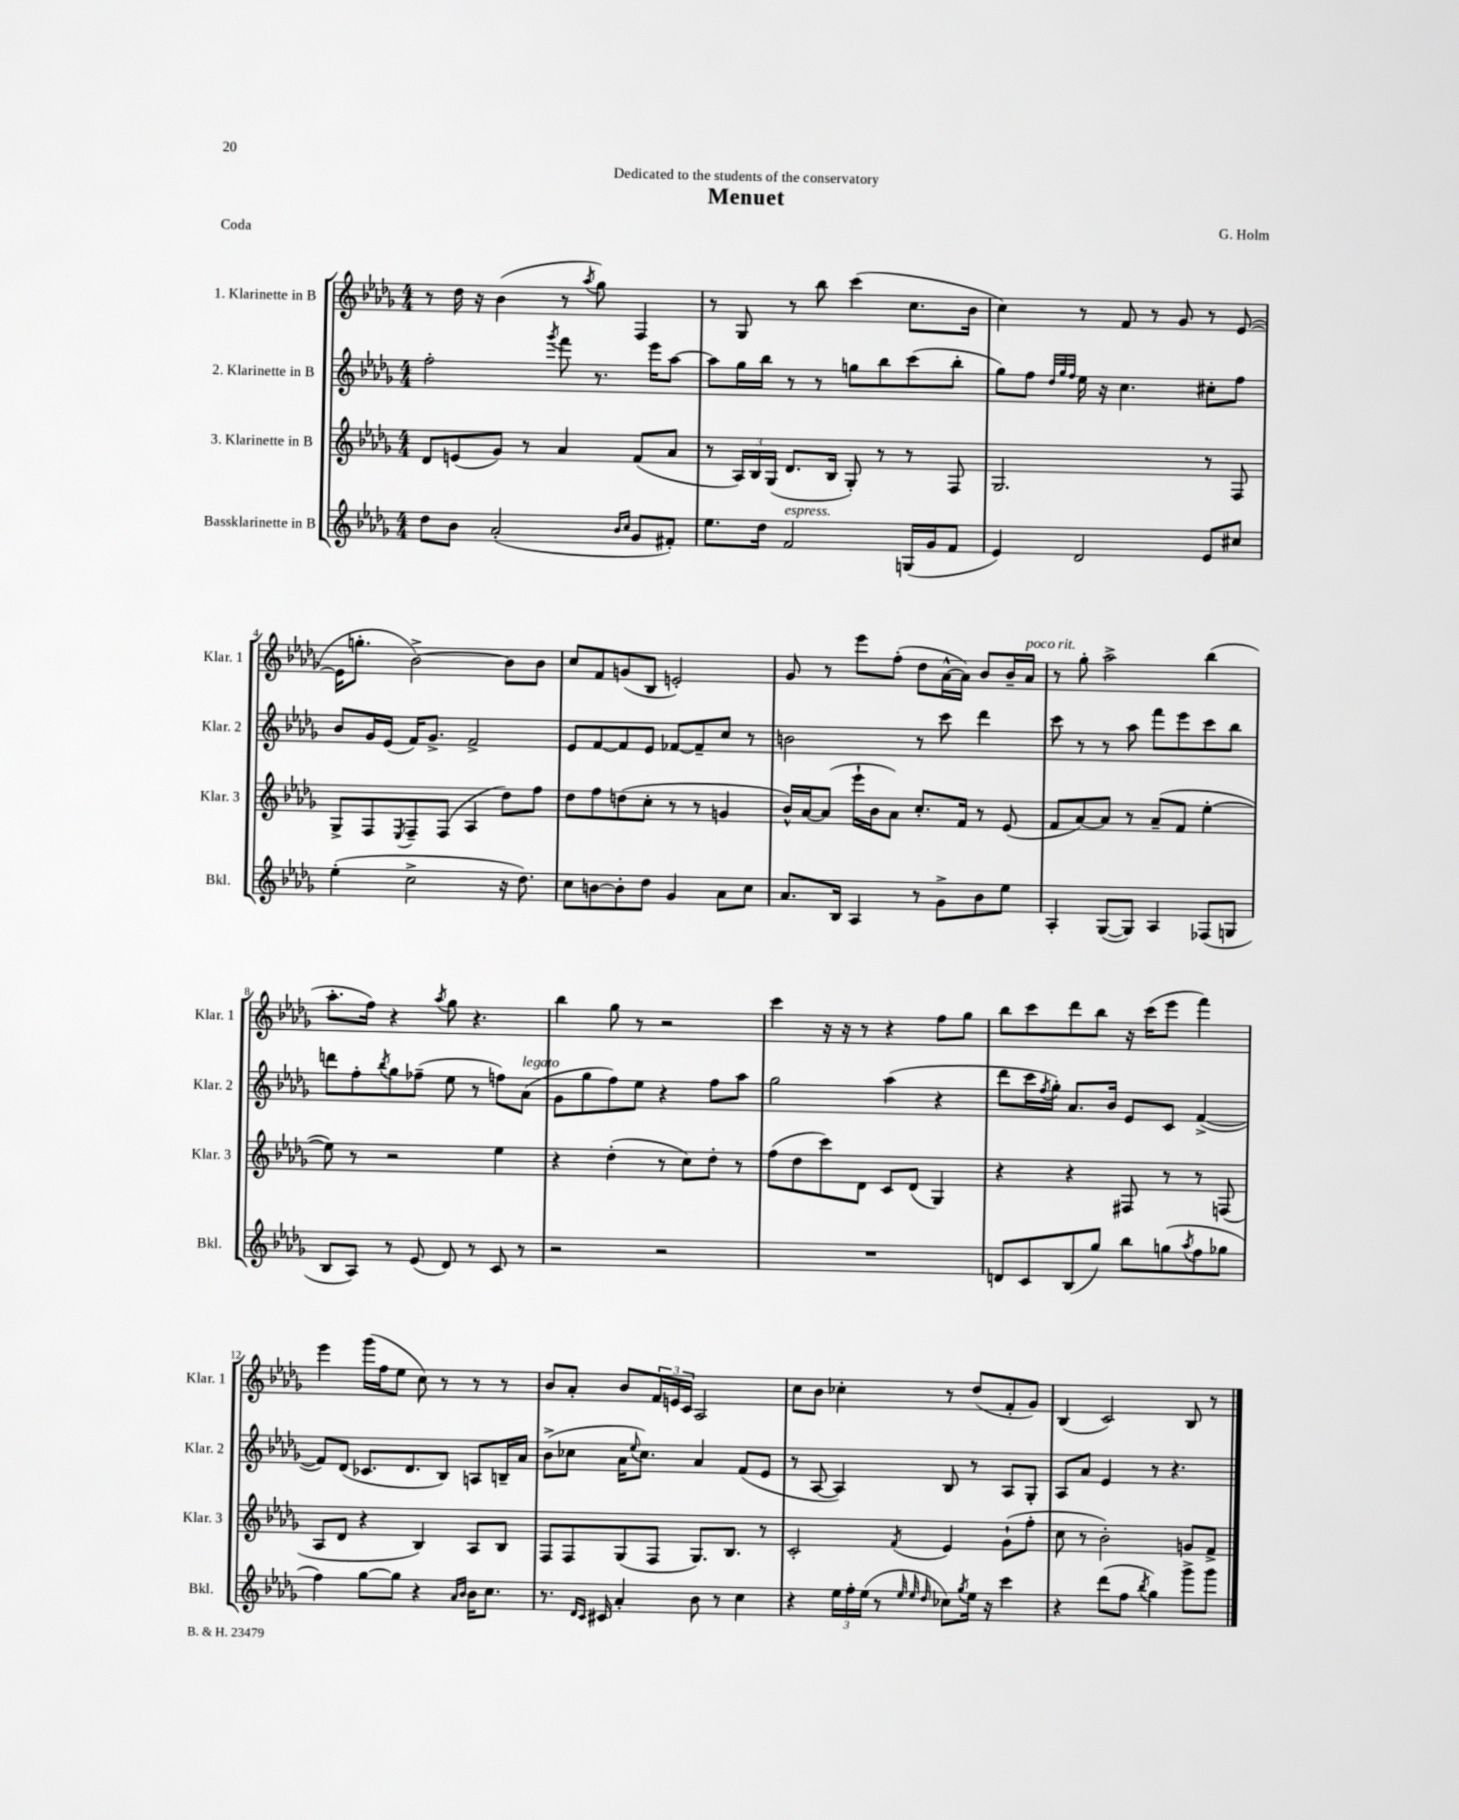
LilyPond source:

\header { title = "Menuet" composer = "G. Holm" dedication = "Dedicated to the students of the conservatory" piece = "Coda" }
<<
\new StaffGroup <<
\new Staff = "s0" \with { instrumentName = "1. Klarinette in B" shortInstrumentName = "Klar. 1" } {
    \clef treble \key des \major \numericTimeSignature \time 4/4
    r8 des''16 r16 bes'4( r8 \acciaccatura { aes''8 } ges''8) f4 |
    r8 ges8 r8 bes''8 c'''4( c''8. bes'16 |
    c''4) r8 f'8 r8 ges'8 r8 ees'8~( |
    ees'16 g''8.-. bes'2~->) bes'8 bes'8 |
    c''8 f'8 g'8( bes8 e'2-.) |
    ges'8 r8 ees'''8 f''8-.( des''8 aes'16~-^ aes'16) bes'8 bes'16-- aes'16^\markup { \italic "poco rit." } |
    r8 ges''8-. aes''2-> bes''4( |
    aes''8.-. f''16) r4 \acciaccatura { aes''8 } ges''8 r4. |
    bes''4 ges''8 r8 r2 |
    c'''4 r16 r16 r8 r4 f''8 ges''8 |
    bes''8 c'''8 des'''8 bes''8 r16 c'''16( ees'''8 f'''4) |
    ees'''4 ges'''16( f''16 ees''8 c''8) r8 r8 r8 |
    bes'8 aes'8-. bes'8 \tuplet 3/2 { f'16 e'16 c'16 } aes2 |
    c''8 bes'8 ces''4-. r8 des''8( f'8-. ges'8) |
    bes4( c'2) bes8 r8 \bar "|." |
}
\new Staff = "s1" \with { instrumentName = "2. Klarinette in B" shortInstrumentName = "Klar. 2" } {
    \clef treble \key des \major \numericTimeSignature \time 4/4
    f''2-. \acciaccatura { ges'''8 } f'''8 r8. ees'''16 aes''8~ |
    aes''8 ges''16 bes''16 r8 r8 g''8 bes''8 c'''8( bes''8-. |
    ges''8) f''8 \grace { des''32 ges''32 f''32 } ees''16 r16 c''4. cis''8-. f''8 |
    bes'8 ges'16 ees'16( f'16) ges'8.-> f'2-> |
    ees'8 f'8~ f'8 ees'8 fes'8~ fes'8-- c''8 r8 |
    b'2 r8 c'''8 des'''4 |
    c'''8 r8 r8 aes''8 f'''8 ees'''8 c'''8 bes''8 |
    d'''8 f''8-. \acciaccatura { bes''8 } ges''8 fes''8--( ees''8 r8 f''8) aes'8^\markup { \italic "legato" }( |
    ges'8 ges''8 f''8) ees''8 r4 f''8 aes''8 |
    ges''2 aes''4( r4 |
    des'''8 c'''16 \acciaccatura { f''8 } ges''16-.) aes'8. bes'16 ees'8 c'8 f'4~->( |
    f'8) des'8( ces'8. des'8. bes8) a8 b16-- aes'16 |
    bes'8->( ces''8 aes'16 \appoggiatura { ees''8 } ces''8.) aes'4 f'8( ees'8 |
    r8 aes8~ aes4) bes8 r8 aes8 ges8-. |
    aes8 aes'8 ees'4 r8 r4. \bar "|." |
}
\new Staff = "s2" \with { instrumentName = "3. Klarinette in B" shortInstrumentName = "Klar. 3" } {
    \clef treble \key des \major \numericTimeSignature \time 4/4
    des'8 e'8( ges'8) r8 aes'4 f'8( aes'8 |
    r8 \tuplet 3/2 { aes16) bes16 ges16( } des'8. bes16 ges8-.) r8 r8 f8 |
    ges2. r8 f8 |
    ges8-> f8 \acciaccatura { ees8 } f8-- f8( aes4 des''8) f''8 |
    des''8 f''8 d''8( c''8-. r8 r8 g'4 |
    bes'16-^) aes'16~ aes'8( ees'''16-! bes'16 aes'8) c''8.-. f'16 r8 ees'8( |
    f'8 aes'8~) aes'8 r8 aes'8--( f'8 ees''4~-. |
    ees''8) r8 r2 ees''4 |
    r4 des''4-.( r8 c''8) des''8-. r8 |
    f''8( des''8 c'''8) des'8 c'8 des'8( ges4) |
    r4 r4 fis8 r8 r8 f8( |
    aes8 des'8 r4 bes4) aes8 bes8 |
    f8 f8 ges8( f8 ges8.) bes8. r8 |
    c'2-. \acciaccatura { f'8 } ees'4 ges'8-!( f''8-. |
    c''8 r8 bes'2-.) g'8 f'8-> \bar "|." |
}
\new Staff = "s3" \with { instrumentName = "Bassklarinette in B" shortInstrumentName = "Bkl." } {
    \clef treble \key des \major \numericTimeSignature \time 4/4
    des''8 bes'8 aes'2-.( \grace { bes'16 c''16 } ges'8 fis'8-.) |
    ees''8. des''16 f'2^\markup { \italic "espress." } g16( ges'16 f'8 |
    ees'4) des'2 ees'8 cis''8 |
    ees''4-.( c''2-> r16 des''8.) |
    c''8 b'8~ b'8-. des''8 ges'4 aes'8 c''8 |
    aes'8. bes16 aes4 r8 ges'8-> bes'8 ees''8 |
    aes4-. ges8~( ges8) aes4 fes8( g8 |
    bes8 aes8) r8 ees'8( des'8) r8 c'8 r8 |
    r2 r2 |
    R1 |
    d'8 c'8 bes8( ges''8) bes''8 g''8( \acciaccatura { aes''8 } f''8 ges''8 |
    f''4) ges''8~ ges''8 r4 \grace { aes'16 bes'16 } bes'16 c''8. |
    r8. \grace { des'16 c'16 } cis'16 aes'4-. bes'8 r8 c''4 |
    r4 \tuplet 3/2 { ees''16 f''16-. ees''16( } r8 \grace { ees''32 ees''32 des''32 } ces''8) \acciaccatura { ges''8 } ees''16 r16 c'''4 |
    r4 des'''8( f''8 \acciaccatura { bes''8 } ges''4) ges'''8-> ges'''8 \bar "|." |
}
>>
>>
